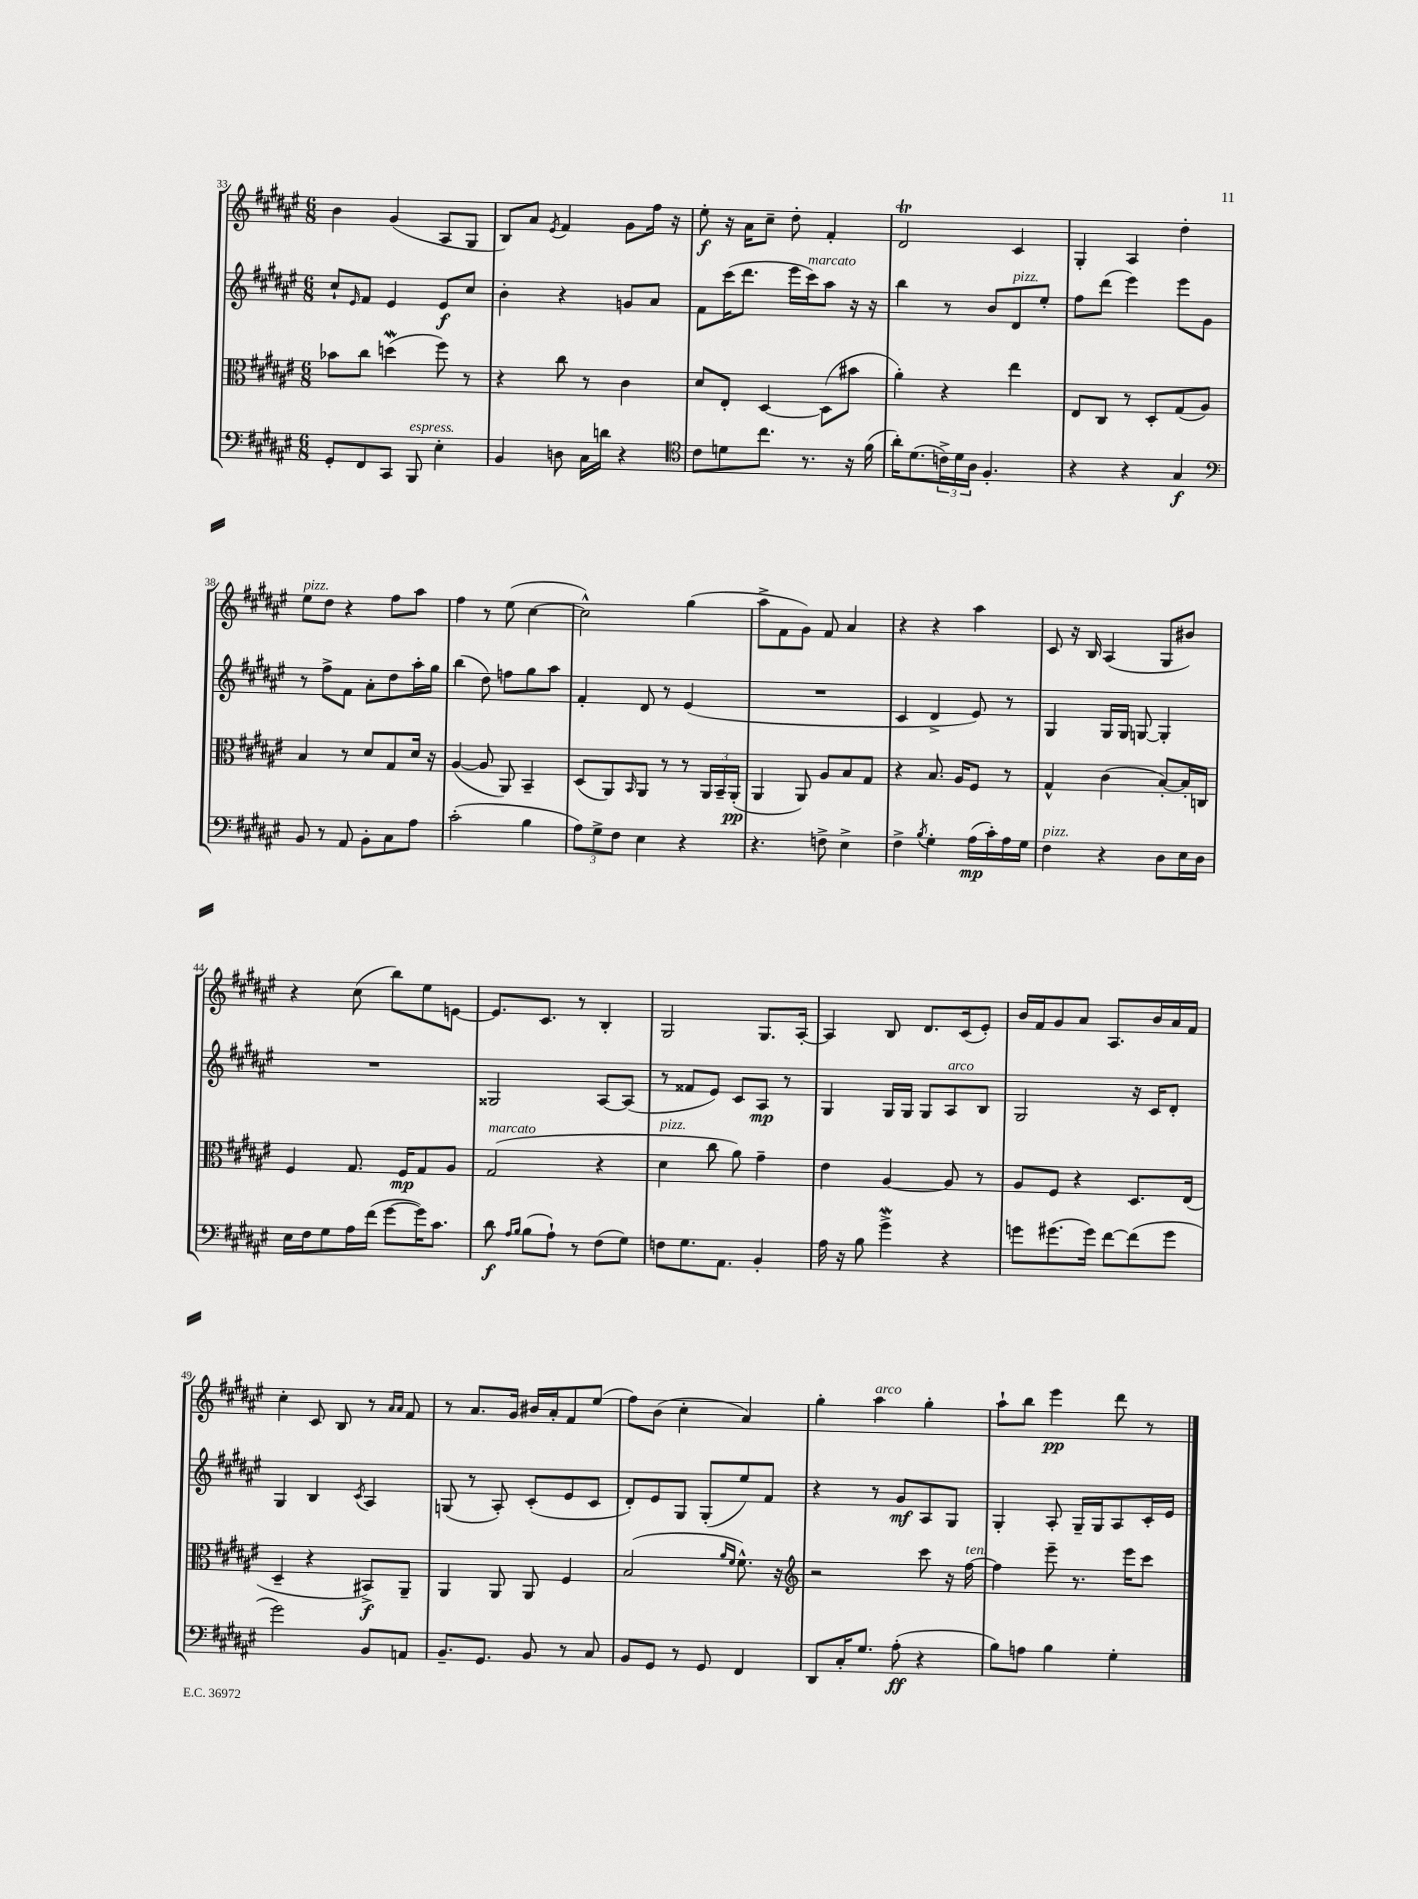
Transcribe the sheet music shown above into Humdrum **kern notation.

**kern	**kern	**kern	**kern
*staff4	*staff3	*staff2	*staff1
*clefF4	*clefC3	*clefG2	*clefG2
*k[f#c#g#d#a#e#]	*k[f#c#g#d#a#e#]	*k[f#c#g#d#a#e#]	*k[f#c#g#d#a#e#]
*M6/8	*M6/8	*M6/8	*M6/8
8GG#'/L	8b-\L	8cc#`/L	4b\
.	.	16qqe#/	.
8FF#/	8cc#\J	8f#/J	.
8CC#/J	(4dd\	4e#/	(4g#/
8BBB/	.	.	.
4E#'\	8ff#\)	8e#/L	8A#/L
.	8r	8cc#/J	8G#/J
=	=	=	=
4BB/	4r	4b'\	8B/L)
.	.	.	8a#/J
.	.	.	8qe#/
8D\	8cc#\	4r	4f#/
16C#\LL	8r	.	.
16d\JJ	.	.	.
4r	4c#\	8g/L	8g#\L
.	.	8a#/J	16ff#\Jk
.	.	.	16r
=	=	=	=
*clefC4	*	*	*
8c#\L	8d#/L	8f#\L	8ee#'\
8d\	8E#'/J	(16ccc#\K	16r
.	.	8.ddd#\J	16a#\LK
8.cc#\J	[4D#/	.	8cc#~\J
.	.	16eee#\LL	8dd#'\
8.r	.	16ccc#\J)	.
.	(8D#\]L	8aa#\J	4f#'/
16r	8b#\J	16r	.
(16f#\	.	16r	.
=	=	=	=
16a#'\LK)	4a#'\)	4bb\	2d#/
(8.d#\	.	.	.
24c^\L)	4r	8r	.
24d#\	.	.	.
24A#\JJ	.	.	.
4.F#'/	.	8b/L	.
.	4ee#\	8d#/	4c#/
.	.	8ee#'/J	.
=	=	=	=
4r	8E#/L	8ff#\L	4G#'/
.	8C#/J	(8ddd#\J	.
4r	8r	4eee#\)	4A#/
.	8D#'/L	.	.
4G#/	(8G#/	8eee#\L	4dd#'\
.	8A#/J)	8g#\J	.
=	=	=	=
*clefF4	*	*	*
8BB/	4B/	8r	8ee#\L
8r	.	8ff#^\L	8dd#\J
8AA#/	8r	8f#\J	4r
8BB'\L	8d#/L	8a#'\L	.
8C#\	8G#/	8dd#\	8ff#\L
8A#\J	16d#/Jk	16aa#'\L	8aa#\J
.	16r	16gg#\JJ	.
=	=	=	=
(2c#'\	([4A#/	(4bb\	4ff#\
.	8A#/]	8dd#\)	8r
.	8AA#/)	8ff\L	(8ee#\
4B\	4BB~/	8gg#\	[4cc#\
.	.	8aa#\J	.
=	=	=	=
12A#\L)	(8D#/L	4f#'/	2cc#^^\])
12G#^\	.	.	.
.	8AA#/)	.	.
12F#\J	.	.	.
.	16qqBB/	.	.
4E#\	8AA#/J	8d#/	.
.	8r	8r	.
4r	8r	(4e#/	(4gg#\
.	24AA#/LL	.	.
.	24BB~/	.	.
.	(24AA#'/JJ	.	.
=	=	=	=
4.r	4AA#/	2.r	8aa#^\L
.	.	.	8f#\
.	8AA#/)	.	8g#\J)
8F^\	8A#/L	.	8f#/
4E#^\	8B/	.	4a#/
.	8G#/J	.	.
=	=	=	=
4F#^\	4r	4c#/	4r
8qB/	.	.	.
4G#'\	8.B/	4d#^/	4r
.	16A#/LK	.	.
(16A#\LL	8F#/J	8e#/)	4aa#\
16c#'\)	.	.	.
16A#\	8r	8r	.
16G#\JJ	.	.	.
=	=	=	=
4F#\	4G#^^/	4G#/	8c#/
.	.	.	16r
.	.	.	16B/
4r	(4c#\	16G#/LL	(4A#/
.	.	16G#/JJ	.
.	.	[8G/	.
8D#\L	[8B'/L)	4G'/]	8G#/L
16E#\L	16B'/]L	.	8b#/J)
16D#\JJ	16C/JJ	.	.
=	=	=	=
16E#\LL	4F#/	2.r	4r
16F#\J	.	.	.
8G#\	.	.	.
16A#\L	8.G#/	.	(8cc#\
(16f#\JJ	.	.	.
[8g#\L	.	.	8bb\L)
.	16F#/LK	.	.
16g#\]K)	8G#/	.	8ee#\
8.c#\J	.	.	.
.	8A#/J	.	[8e\J
=	=	=	=
8d#\	(2G#/	2G##/	8.e/]L
16qqA#/LL	.	.	.
16qqB/JJ	.	.	.
(8B\L	.	.	.
.	.	.	8.c#/J
8A#`\J)	.	.	.
8r	.	.	8r
(8F#\L	4r	[8A#/L	4B'/
8G#\J)	.	(8A#/]J	.
=	=	=	=
8F\L	4d#\	8r	2G#/
8.G#\	.	8f##/L	.
.	8cc#\	8e#/J)	.
8.AA#\J	.	.	.
.	8a#\)	8c#/L	.
4BB'/	4g#~\	8A#/J	8.G#/L
.	.	8r	.
.	.	.	[16A#'/Jk
=	=	=	=
16A#\	4e#\	4G#/	4A#/]
16r	.	.	.
8B\	.	.	.
4g#^\	[4A#/	16G#/LL	8B/
.	.	16G#/JJ	.
.	.	8G#/L	8.d#/L
4r	8A#/]	8A#/	.
.	.	.	(16c#/k
.	8r	8B/J	8e#'/J)
=	=	=	=
8g\L	8A#/L	2G#/	16b/LL
.	.	.	16f#/J
(8.g#\	8F#/J	.	8g#/
.	4r	.	8a#/J
16g#\Jk)	.	.	.
[8f#\L	.	.	8.A#/L
(8f#\]	8.D#/L	16r	.
.	.	16c#/LK	16b/L
8g#\J	.	8d#'/J	16a#/
.	(16E#/Jk	.	16f#/JJ
=	=	=	=
2g#\)	4D#~/	4G#/	4cc#'\
.	4r	4B/	8c#/
.	.	.	8B/
.	.	8qc#/	.
8BB/L	8BB#^/L)	4A#/	8r
.	.	.	16qqa#/LL
.	.	.	16qqa#/JJ
8AA/J	8AA#~/J	.	8f#/
=	=	=	=
8.BB~/L	4AA#/	(8G/	8r
.	.	8r	8.a#/L
8.GG#/J	.	.	.
.	8AA#/	8A#'/)	.
.	.	.	16g#/Jk
8BB/	8AA#/	(8c#'/L	16b#/LL
.	.	.	16a#'/J
8r	4F#/	8e#/	8f#/
8C#/	.	8c#/J	(8ee#/J
=	=	=	=
8BB/L	(2B/	8d#'/L)	8ff#\L)
8GG#/J	.	8e#/	(8b\J
8r	.	8G#/J	4cc#'\
8GG#/	.	(8G#'/L	.
.	16qqa#/LL	.	.
.	16qqf#/JJ	.	.
4FF#/	8.f#^^\)	8ee#/)	4a#/)
.	.	8f#/J	.
.	16r	.	.
=	=	=	=
*	*clefG2	*	*
8DD#/L	2r	4r	4gg#'\
16C#'/K	.	.	.
8.G#/J	.	.	.
.	.	8r	4aa#\
(8A#'\	.	8g#/L	.
4r	8ccc#\	8A#/	4gg#'\
.	16r	8G#/J	.
.	[16ff#\	.	.
=	=	=	=
8B\L)	4ff#\]	4G#'/	8aa#`\L
8A\J	.	.	8bb\J
4B\	8eee#~\	8A#'/	4eee#\
.	8.r	16G#~/LL	.
.	.	16G#/J	.
4G#'\	.	8A#/	8ddd#\
.	16eee#\LK	.	.
.	8ccc#\J	16c#'/L	8r
.	.	16e#/JJ	.
==	==	==	==
*-	*-	*-	*-
